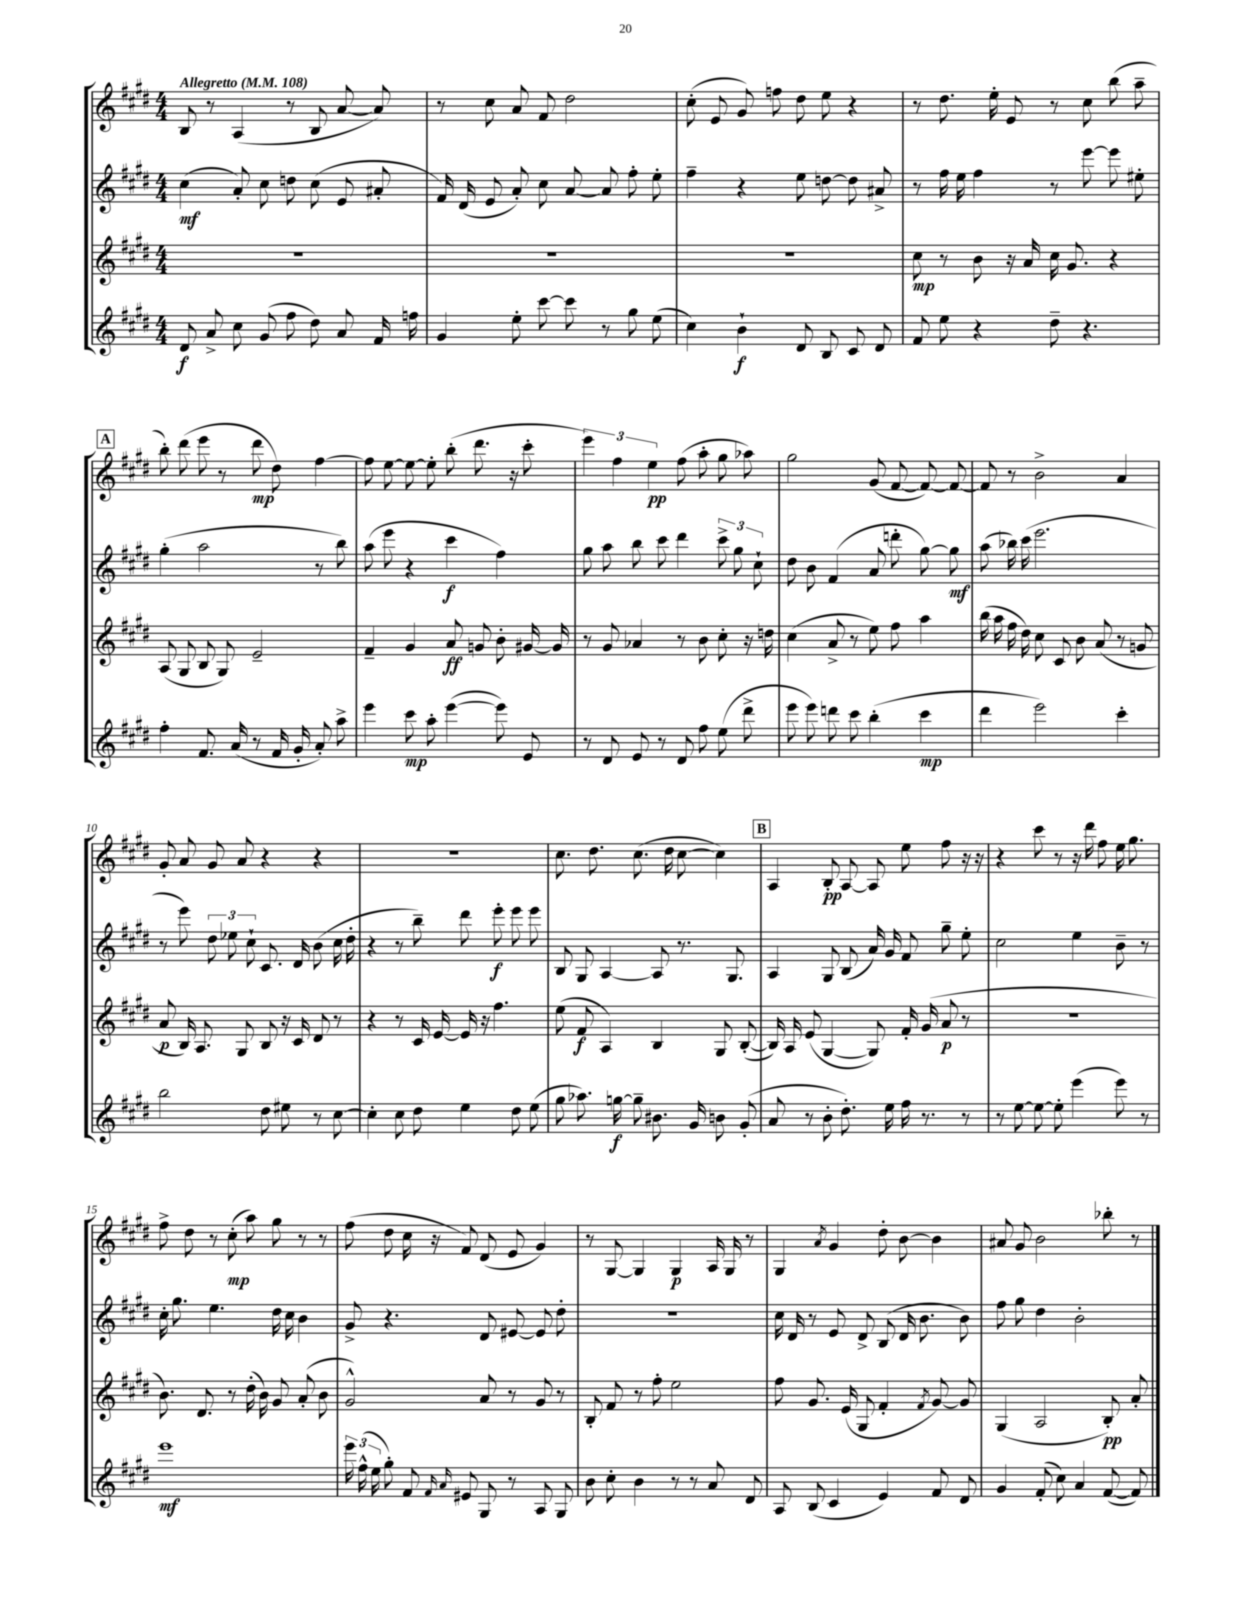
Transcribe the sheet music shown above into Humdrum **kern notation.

**kern	**dynam	**kern	**dynam	**kern	**dynam	**kern	**dynam
*part4	*part4	*part3	*part3	*part2	*part2	*part1	*part1
*staff4	*staff4	*staff3	*staff3	*staff2	*staff2	*staff1	*staff1
*clefG2	*	*clefG2	*	*clefG2	*	*clefG2	*
*k[f#c#g#d#]	*	*k[f#c#g#d#]	*	*k[f#c#g#d#]	*	*k[f#c#g#d#]	*
*M4/4	*	*M4/4	*	*M4/4	*	*M4/4	*
*MM108	*	*MM108	*	*MM108	*	*MM108	*
=1	=1	=1	=1	=1	=1	=1	=1
!	!	!	!	!	!	!LO:TX:a:B:t=Allegretto	!
8d#/	f	1r	.	(4cc#\	mf	8B/	.
8a^/	.	.	.	.	.	8r	.
8cc#\	.	.	.	8a'/)	.	(4A/	.
(8g#/	.	.	.	8cc#\	.	.	.
8ff#\	.	.	.	8ddn\	.	8r	.
8dd#\)	.	.	.	(8cc#\	.	8B/	.
8a/	.	.	.	8e/	.	[8a/	.
16f#/	.	.	.	8a#X'/	.	8a/])	.
16ffn\	.	.	.	.	.	.	.
=2	=2	=2	=2	=2	=2	=2	=2
4g#/	.	1r	.	16f#/)	.	8r	.
.	.	.	.	(16d#/	.	.	.
.	.	.	.	8e/	.	8cc#\	.
8ee'\	.	.	.	8a'/)	.	8a/	.
[8ccc#\	.	.	.	8cc#\	.	8f#/	.
8ccc#\]	.	.	.	[8a/	.	2dd#\	.
8r	.	.	.	8a/]	.	.	.
8gg#\	.	.	.	8ff#'\	.	.	.
(8ee\	.	.	.	8ee'\	.	.	.
=3	=3	=3	=3	=3	=3	=3	=3
4cc#\)	.	1r	.	4ff#~\	.	(8cc#'\	.
.	.	.	.	.	.	8e/	.
4b`\	f	.	.	4r	.	8g#/)	.
.	.	.	.	.	.	8ffn\	.
8d#/	.	.	.	8ee\	.	8dd#\	.
8B/	.	.	.	[8ddn\	.	8ee\	.
8c#/	.	.	.	8dd\]	.	4r	.
8d#/	.	.	.	8a#X^/	.	.	.
=4	=4	=4	=4	=4	=4	=4	=4
8f#/	.	8cc#\	mp	8r	.	8r	.
8ee\	.	8r	.	16ff#\	.	8.dd#\	.
.	.	.	.	16ee\	.	.	.
4r	.	8b\	.	4ff#\	.	.	.
.	.	.	.	.	.	16ee'\	.
.	.	16r	.	.	.	8e/	.
.	.	16a/	.	.	.	.	.
8dd#~\	.	16cc#\	.	8r	.	8r	.
.	.	8.g#/	.	.	.	.	.
4.r	.	.	.	[8eee\	.	8cc#\	.
.	.	4r	.	8eee\]	.	(8bb\	.
.	.	.	.	8ee#X'\	.	8aa~\	.
!!LO:LB:g=z
!!LO:REH:place=s1:t=A
=5	=5	=5	=5	=5	=5	=5	=5
4ff#'\	.	(8A/	.	(4gg#'\	.	8bb'\)	.
.	.	8G#/	.	.	.	(8ddd#\	.
8.f#/	.	8B/	.	2aa\	.	8eee\	.
.	.	8G#/)	.	.	.	8r	.
(16a/	.	.	.	.	.	.	.
8r	.	2e~/	.	.	.	8ddd#\	mp
16f#/	.	.	.	.	.	8dd#\)	.
16g#'/	.	.	.	.	.	.	.
8a'/)	.	.	.	8r	.	[4ff#\	.
8aa^\	.	.	.	8bb\)	.	.	.
=6	=6	=6	=6	=6	=6	=6	=6
4eee\	.	4f#~/	.	(8aa\	.	8ff#\]	.
.	.	.	.	8eee\	.	[8ee\	.
8ccc#\	mp	4g#/	.	4r	.	8ee\_	.
8aa'\	.	.	.	.	.	8ee'\]	.
([4eee\	.	8a/	ff	4ccc#\	f	(8bb'\	.
.	.	8gn/	.	.	.	8.ddd#\	.
8eee\])	.	8b'\	.	4ff#\)	.	.	.
.	.	.	.	.	.	16r	.
8e/	.	[16g#X/	.	.	.	8ccc#'\	.
.	.	16g#/]	.	.	.	.	.
=7	=7	=7	=7	=7	=7	=7	=7
8r	.	8r	.	8gg#\	.	6eee\)	.
8d#/	.	8g#/	.	8aa\	.	.	.
.	.	.	.	.	.	6ff#\	.
8e/	.	4a-X/	.	8bb\	.	.	.
.	.	.	.	.	.	6ee\	pp
8r	.	.	.	8ccc#\	.	.	.
8d#/	.	8r	.	4ddd#\	.	(8ff#\	.
8ff#\	.	8b\	.	.	.	8aa'\	.
(8ee\	.	8cc#'\	.	12ccc#^\	.	8gg#\	.
.	.	.	.	12gg#\	.	.	.
8ddd#^\	.	16r	.	.	.	8aa-X\)	.
.	.	.	.	12cc#`\	.	.	.
.	.	16ddn\	.	.	.	.	.
=8	=8	=8	=8	=8	=8	=8	=8
8eee\	.	(4cc#\	.	8dd#\	.	2gg#\	.
8eee\)	.	.	.	8b\	.	.	.
8dddn\	.	8a^/	.	(4f#/	.	.	.
8ccc#\	.	8r	.	.	.	.	.
(4bb'\	.	8ee\)	.	8a/	.	(8g#/	.
.	.	8ff#\	.	8dddn'\	.	[8f#/	.
4ccc#\	mp	4aa\	.	[8gg#\)	.	8f#/_)	.
.	.	.	.	8gg#\]	mf	8f#/_	.
=9	=9	=9	=9	=9	=9	=9	=9
4ddd#\	.	(16bb\	.	(8aa\	.	8f#/]	.
.	.	16aa\	.	.	.	.	.
.	.	16ff#\	.	16bb-X\)	.	8r	.
.	.	16dd#\)	.	(16ccc#\	.	.	.
2eee\)	.	8cc#\	.	2.eee\	.	2b^\	.
.	.	8c#/	.	.	.	.	.
.	.	8b\	.	.	.	.	.
.	.	(8a/	.	.	.	.	.
4ccc#'\	.	8r	.	.	.	4a/	.
.	.	8gn/	.	.	.	.	.
!!LO:LB:g=z
=10	=10	=10	=10	=10	=10	=10	=10
2bb\	.	8a/	p	8r	.	8g#'/	.
.	.	16B/)	.	8eee\)	.	8a/	.
.	.	8.A/	.	.	.	.	.
.	.	.	.	12dd#\	.	8g#/	.
.	.	.	.	12ee-X\	.	.	.
.	.	8G#/	.	.	.	8a/	.
.	.	.	.	12cc#`\	.	.	.
8dd#\	.	8B/	.	8.c#/	.	4r	.
8ee#X\	.	16r	.	.	.	.	.
.	.	16c#/	.	16d#/	.	.	.
8r	.	8d#/	.	(8b\	.	4r	.
[8cc#\	.	8r	.	16cc#\	.	.	.
.	.	.	.	16dd#'\	.	.	.
=11	=11	=11	=11	=11	=11	=11	=11
4cc#'\]	.	4r	.	4r	.	1r	.
8cc#\	.	8r	.	8r	.	.	.
8dd#\	.	16c#/	.	8bb~\)	.	.	.
.	.	[16e/	.	.	.	.	.
4ee\	.	16e/]	.	8ddd#\	.	.	.
.	.	16r	.	.	.	.	.
.	.	4.ff#\	.	8eee'\	f	.	.
8dd#\	.	.	.	8eee\	.	.	.
(8ee\	.	.	.	8eee\	.	.	.
=12	=12	=12	=12	=12	=12	=12	=12
8gg#\	.	(8ee\	.	8B/	.	8.cc#\	.
8.aa-X\)	.	8f#/	f	8G#/	.	.	.
.	.	.	.	.	.	8.dd#\	.
.	.	4A/)	.	[4A/	.	.	.
[16ggn\	f	.	.	.	.	.	.
8gg~\]	.	.	.	.	.	(8.cc#\	.
8.b#X\	.	4B/	.	8A/]	.	.	.
.	.	.	.	.	.	16dd#\	.
.	.	.	.	8.r	.	[8cc#\	.
16g#/	.	.	.	.	.	.	.
8bn\	.	8G#/	.	.	.	4cc#\])	.
.	.	.	.	8.G#/	.	.	.
(8g#'/	.	([8B'/	.	.	.	.	.
!!LO:REH:place=s1:t=B
=13	=13	=13	=13	=13	=13	=13	=13
8a/	.	16B/])	.	4A/	.	4A/	.
.	.	16A/	.	.	.	.	.
8r	.	(8e/	.	.	.	.	.
8b'\	.	[4G#/	.	8G#/	.	8B'/	pp
8.dd#'\)	.	.	.	(8B/	.	[8A/	.
.	.	8G#/])	.	16a/)	.	8A/]	.
16ee\	.	.	.	16g#/	.	.	.
16ff#\	.	16f#'/	.	8f#/	.	8ee\	.
8.r	.	(16g#/	.	.	.	.	.
.	.	8a/	p	8gg#~\	.	8ff#\	.
8r	.	8r	.	8ee'\	.	16r	.
.	.	.	.	.	.	16r	.
=14	=14	=14	=14	=14	=14	=14	=14
8r	.	1r	.	2cc#\	.	4r	.
[8ee\	.	.	.	.	.	.	.
8ee\_	.	.	.	.	.	8ccc#\	.
8ee'\]	.	.	.	.	.	8r	.
(4eee\	.	.	.	4ee\	.	16r	.
.	.	.	.	.	.	16ddd#\	.
.	.	.	.	.	.	8ff#\	.
8eee\)	.	.	.	8b~\	.	16ee\	.
.	.	.	.	.	.	8.gg#\	.
8r	.	.	.	8r	.	.	.
!!LO:LB:g=z
=15	=15	=15	=15	=15	=15	=15	=15
1eee	mf	8.b\)	.	16cc#'\	.	8ff#^\	.
.	.	.	.	8.gg#\	.	.	.
.	.	.	.	.	.	8dd#\	.
.	.	8.d#/	.	.	.	.	.
.	.	.	.	4.ee\	.	8r	.
.	.	8r	.	.	.	(8cc#'\	mp
.	.	(16dd#'\	.	.	.	8aa\)	.
.	.	16b\)	.	.	.	.	.
.	.	8g#/	.	16dd#\	.	8gg#\	.
.	.	.	.	16cc#\	.	.	.
.	.	(8a'/	.	4b\	.	8r	.
.	.	8b\	.	.	.	8r	.
=16	=16	=16	=16	=16	=16	=16	=16
24eee\	.	2g#^^/)	.	8g#^/	.	(8ff#\	.
(24ff#^^\	.	.	.	.	.	.	.
24ee\	.	.	.	.	.	.	.
8gg#'\)	.	.	.	4.r	.	8dd#\	.
8f#/	.	.	.	.	.	16cc#\	.
.	.	.	.	.	.	16r	.
16qqf#/	.	.	.	.	.	.	.
16qqa/	.	.	.	.	.	.	.
8e#X/	.	.	.	.	.	8f#/)	.
8G#/	.	8a/	.	8d#/	.	(8d#/	.
8r	.	8r	.	[8e#X/	.	8e/	.
8A/	.	8g#/	.	8e#/]	.	4g#/)	.
8G#/	.	8r	.	8dd#'\	.	.	.
=17	=17	=17	=17	=17	=17	=17	=17
8b\	.	8B'/	.	1r	.	8r	.
8cc#'\	.	8f#/	.	.	.	[8G#/	.
4b\	.	8r	.	.	.	4G#/]	.
.	.	8ff#'\	.	.	.	.	.
8r	.	2ee\	.	.	.	4G#/	p
8r	.	.	.	.	.	.	.
8a/	.	.	.	.	.	16A/	.
.	.	.	.	.	.	16G#/	.
8d#/	.	.	.	.	.	8r	.
=18	=18	=18	=18	=18	=18	=18	=18
8A/	.	8ff#\	.	16cc#\	.	4G#/	.
.	.	.	.	16d#/	.	.	.
(8B/	.	8.g#/	.	8r	.	.	.
.	.	.	.	.	.	8qa/	.
4c#/	.	.	.	8e/	.	4g#/	.
.	.	(16e/	.	.	.	.	.
.	.	8G#/	.	8d#^/	.	.	.
4e/)	.	4f#'/	.	(8B/	.	8dd#'\	.
.	.	.	.	16d#/	.	[8b\	.
.	.	.	.	8.b\	.	.	.
.	.	8qf#/	.	.	.	.	.
8f#/	.	[8g#/)	.	.	.	4b\]	.
8d#/	.	8g#/]	.	8b\)	.	.	.
=19	=19	=19	=19	=19	=19	=19	=19
4g#/	.	(4G#/	.	8ff#\	.	8a#X/	.
.	.	.	.	8gg#\	.	8g#/	.
(8f#'/	.	2A/	.	4dd#\	.	2b\	.
8cc#\)	.	.	.	.	.	.	.
4a/	.	.	.	2b'\	.	.	.
([8f#/	.	8B'/)	pp	.	.	8bb-X'\	.
8f#/])	.	8a'/	.	.	.	8r	.
==	==	==	==	==	==	==	==
*-	*-	*-	*-	*-	*-	*-	*-
